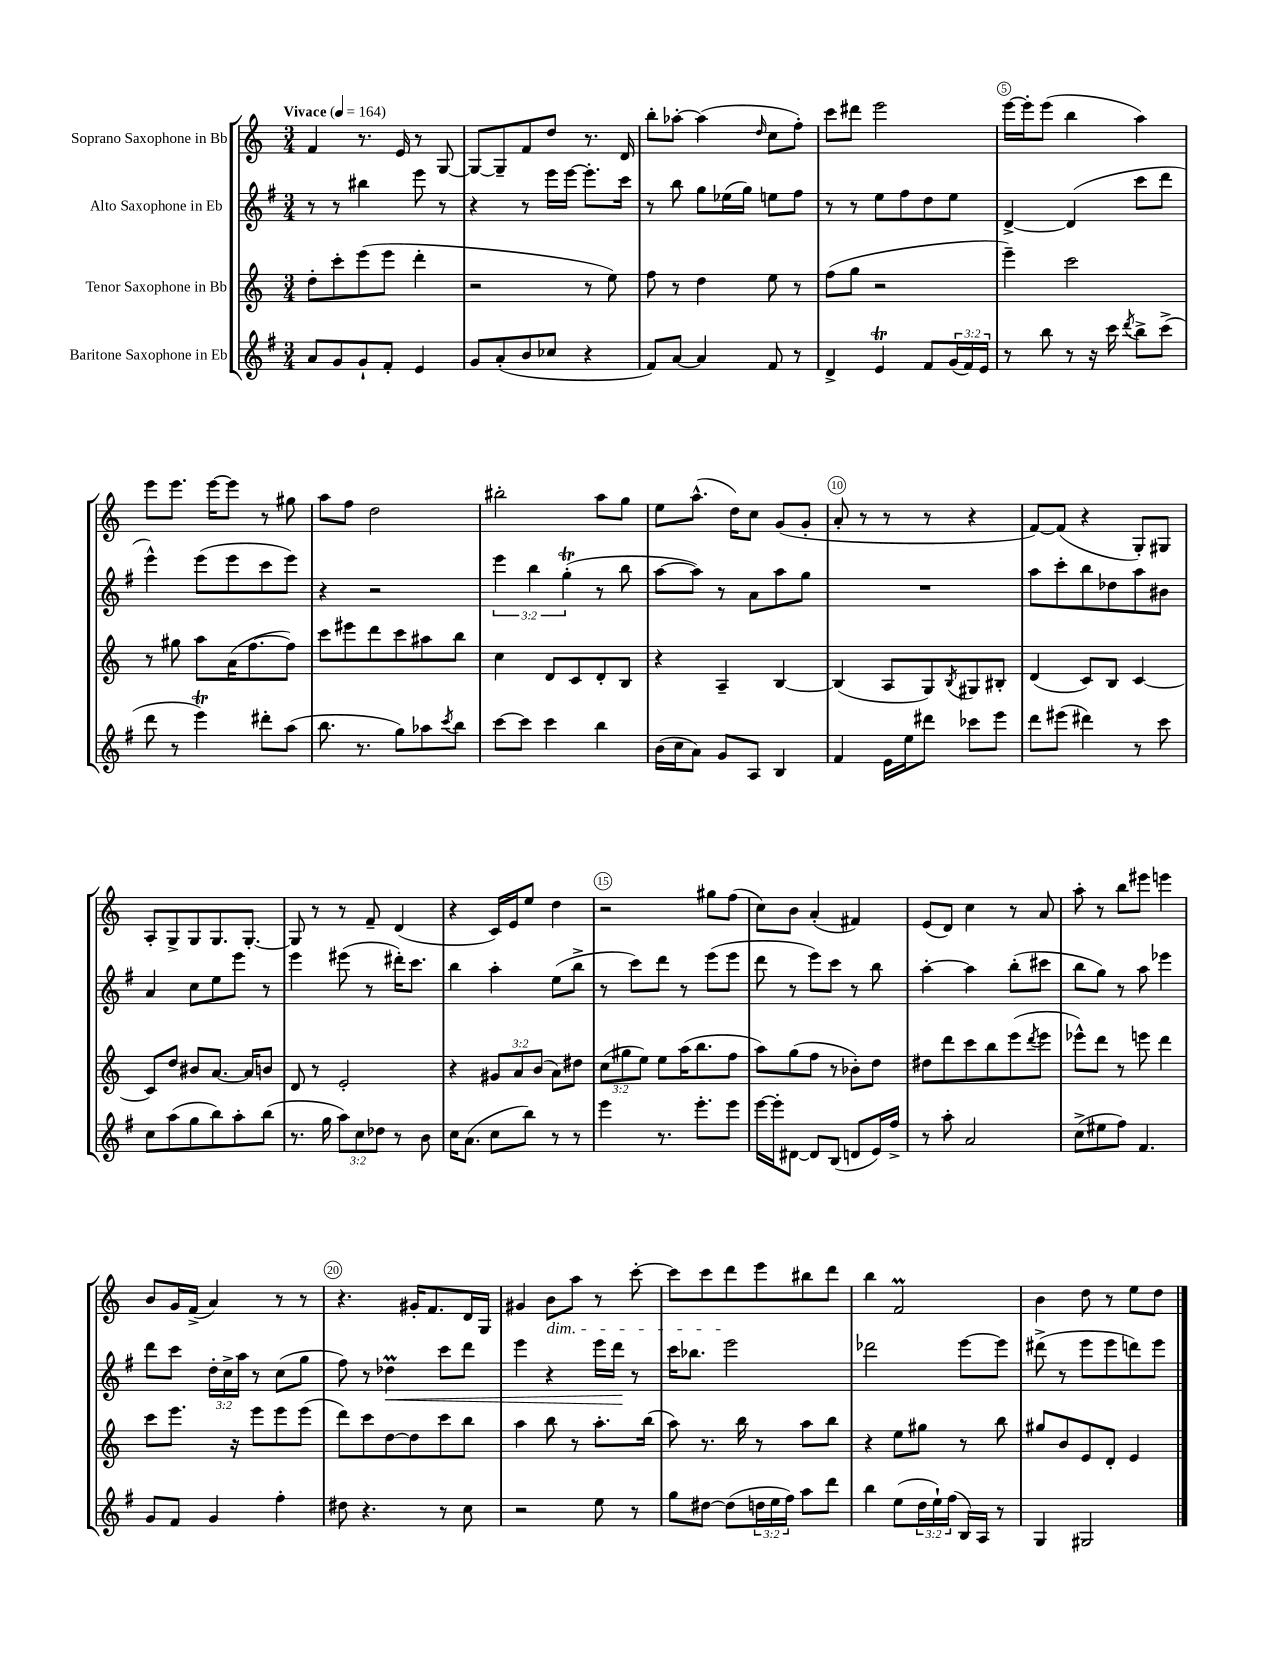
<<
\new StaffGroup <<
\new Staff = "s0" \with { instrumentName = "Soprano Saxophone in Bb" } {
    \clef treble \key c \major \numericTimeSignature \time 3/4 \tempo "Vivace" 4 = 164
    f'4 r8. e'16 r8 g8~ |
    g8~ g8-- f'8 d''8 r8. d'16 |
    b''8-. aes''8~-. aes''4( \grace { d''16 } c''8 f''8-.) |
    c'''8 dis'''8 e'''2 |
    e'''16~ e'''16-. e'''8( b''4 a''4) |
    e'''8 e'''8. e'''16~ e'''8 r8 gis''8 |
    a''8 f''8 d''2 |
    bis''2-. a''8 g''8 |
    e''8 a''8.-^( d''16) c''8 g'8( g'8-. |
    a'8-. r8 r8 r8 r4 |
    f'8~) f'8( r4 g8-.) gis8 |
    a8-. g8-> g8 g8. g8.~-. |
    g8 r8 r8 f'8-- d'4( |
    r4 c'16) e'16 e''8 d''4 |
    r2 gis''8 f''8( |
    c''8) b'8 a'4-.( fis'4) |
    e'8( d'8) c''4 r8 a'8 |
    a''8-. r8 b''8 eis'''8 e'''4 |
    b'8 g'16 f'16->( a'4) r8 r8 |
    r4. gis'16-. f'8. d'16 g16 |
    gis'4 b'8\dim a''8 r8 c'''8~-. |
    c'''8 c'''8 d'''8\! e'''8 bis''8 d'''8 |
    b''4 f'2\prall |
    b'4 d''8 r8 e''8 d''8 \bar "|." |
}
\new Staff = "s1" \with { instrumentName = "Alto Saxophone in Eb" } {
    \clef treble \key g \major \numericTimeSignature \time 3/4 \override Staff.TupletNumber.text = #tuplet-number::calc-fraction-text
    r8 r8 bis''4 e'''8 r8 |
    r4 r8 e'''16 e'''16~ e'''8.-. c'''16 |
    r8 b''8 g''8 ees''16( g''16) e''8 fis''8 |
    r8 r8 e''8 fis''8 d''8 e''8 |
    d'4~-> d'4( c'''8 d'''8 |
    e'''4-^) e'''8( e'''8 c'''8 e'''8) |
    r4 r2 |
    \tuplet 3/2 { e'''4 b''4 g''4-.\trill( } r8 b''8 |
    a''8~ a''8) r8 a'8 a''8 g''8 |
    R2. |
    a''8 c'''8-. b''8 des''8 a''8 bis'8 |
    a'4 c''8 e''8 e'''8 r8 |
    e'''4 eis'''8( r8 dis'''16-.) c'''8. |
    b''4 a''4-. e''8( b''8-> |
    r8 c'''8) d'''8 r8 e'''8( e'''8 |
    d'''8 r8 e'''8) c'''8 r8 b''8 |
    a''4~-. a''4 b''8-.( cis'''8 |
    b''8 g''8) r8 a''8 ees'''4 |
    d'''8 c'''8 \tuplet 3/2 { d''16-. c''16-> a''16 } r8 c''8( g''8 |
    fis''8) r8 des''4\prall\< c'''8 d'''8 |
    e'''4 r4 e'''16 d'''16\! r8 |
    c'''16 bes''8. e'''2 |
    des'''2 e'''8~ e'''8 |
    dis'''8->( r8 e'''8 e'''8 d'''8) e'''8 \bar "|." |
}
\new Staff = "s2" \with { instrumentName = "Tenor Saxophone in Bb" } {
    \clef treble \key c \major \numericTimeSignature \time 3/4 \override Staff.TupletNumber.text = #tuplet-number::calc-fraction-text
    d''8-. c'''8-. e'''8( e'''8 d'''4-. |
    r2 r8 e''8) |
    f''8 r8 d''4 e''8 r8 |
    f''8( g''8 r2 |
    e'''4--) c'''2 |
    r8 gis''8 a''8 a'16( f''8.~ f''8) |
    c'''8 eis'''8 d'''8 c'''8 ais''8 b''8 |
    c''4 d'8 c'8 d'8-. b8 |
    r4 a4-- b4~ |
    b4( a8 g8) \acciaccatura { b8 } gis8 bis8-. |
    d'4( c'8) b8 c'4~ |
    c'8 d''8 bis'8 a'8.~ a'16 b'8 |
    d'8 r8 e'2-. |
    r4 \tuplet 3/2 { gis'8 a'8 b'8( } a'8) dis''8 |
    \tuplet 3/2 { c''8( gis''8 e''8) } e''8 a''16( b''8. f''8 |
    a''8) g''8( f''8 r8 bes'8-.) d''8 |
    dis''8 d'''8 c'''8 b''8 e'''8( \acciaccatura { d'''8 } e'''8 |
    ees'''8-^) d'''8 r8 e'''8 d'''4 |
    c'''8 e'''8. r16 e'''8 e'''8 e'''8( |
    d'''8) c'''8 d''8~ d''8 c'''8 b''8 |
    a''4 b''8 r8 a''8.-. b''16( |
    a''8) r8. b''16 r8 a''8 b''8 |
    r4 e''8 gis''8 r8 b''8 |
    gis''8 b'8 e'8 d'8-. e'4 \bar "|." |
}
\new Staff = "s3" \with { instrumentName = "Baritone Saxophone in Eb" } {
    \clef treble \key g \major \numericTimeSignature \time 3/4 \override Staff.TupletNumber.text = #tuplet-number::calc-fraction-text
    a'8 g'8 g'8-! fis'8-. e'4 |
    g'8 a'8-.( b'8 ces''8 r4 |
    fis'8) a'8~ a'4 fis'8 r8 |
    d'4-> e'4\trill fis'8 \tuplet 3/2 { g'16( fis'16) e'16 } |
    r8 b''8 r8 r16 c'''16 \acciaccatura { d'''8 } b''8-> c'''8->( |
    d'''8 r8 e'''4\trill) dis'''8-. a''8( |
    b''8. r8. g''8) aes''8 \acciaccatura { c'''8 } b''8 |
    c'''8~ c'''8 c'''4 b''4 |
    b'16( c''16 a'8) g'8 a8 b4 |
    fis'4 e'16 e''16 dis'''8 ces'''8 e'''8 |
    d'''8 eis'''8( dis'''4) r8 c'''8 |
    c''8 a''8( g''8 b''8) a''8-. b''8( |
    r8. g''16 \tuplet 3/2 { a''8) c''8 des''8 } r8 b'8 |
    c''16 a'8.( c''8 b''8) r8 r8 |
    e'''4 r8. e'''8.-. e'''8 |
    e'''16~ e'''16-. dis'8~ dis'8 b8( d'8 e'16) fis''16-> |
    r8 a''8-. a'2 |
    c''8->( eis''8 fis''8) fis'4. |
    g'8 fis'8 g'4 fis''4-. |
    dis''8 r4. r8 c''8 |
    r2 e''8 r8 |
    g''8 dis''8~ dis''8( \tuplet 3/2 { d''16 e''16 fis''16) } a''8 d'''8 |
    b''4 e''8( \tuplet 3/2 { d''16 e''16-!) fis''16( } b16) a16 r8 |
    g4 gis2 \bar "|." |
}
>>
>>
\layout { \context { \Score \override BarNumber.break-visibility = ##(#f #t #t) barNumberVisibility = #(every-nth-bar-number-visible 5) \override BarNumber.stencil = #(make-stencil-circler 0.1 0.3 ly:text-interface::print) } }
